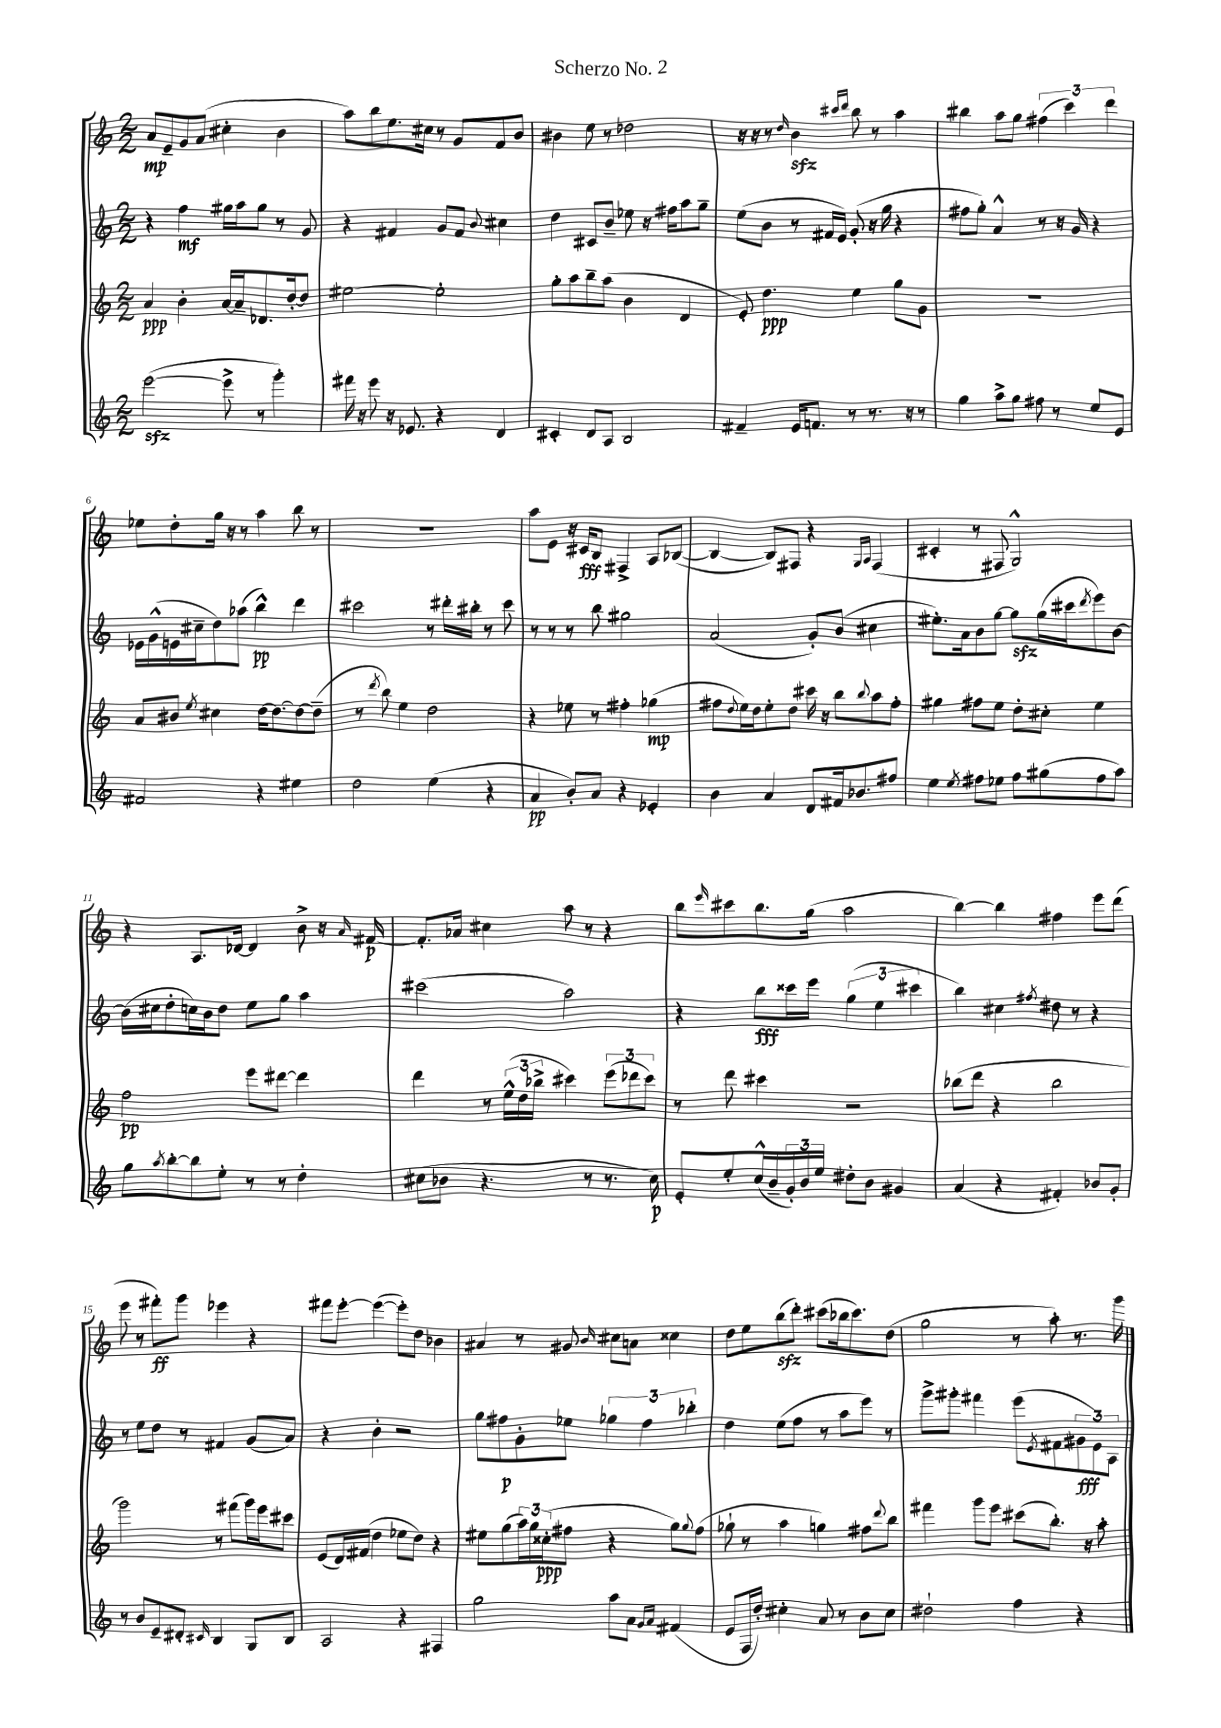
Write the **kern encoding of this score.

**kern	**kern	**kern	**kern
*staff4	*staff3	*staff2	*staff1
*clefG2	*clefG2	*clefG2	*clefG2
*k[]	*k[]	*k[]	*k[]
*M2/2	*M2/2	*M2/2	*M2/2
([2eee	4a	4r	8a
.	.	.	8e~
.	4b'	4ff	8g
.	.	.	(8a
8eee^]	[16a	16gg#	4cc#'
.	16a~]	16aa	.
8r	8.d-	8gg#	.
4ggg')	.	8r	4b
.	[16dd'	.	.
.	8dd]	8g	.
=	=	=	=
16fff#	[2ee#	4r	8aa)
16r	.	.	.
8eee	.	.	8bb
16r	.	4f#	8.ee
8.e-	.	.	.
.	.	.	16cc#
4r	2ee#']	8g	8r
.	.	8f#	8g
.	.	8qqb	.
4d	.	4cc#	8f
.	.	.	8b
=	=	=	=
4c#'	8gg'	4dd	4b#
.	8aa	.	.
8d	8bb~	8c#	8ee
8A	(8aa	8b~	8r
2B	4b	8ee-	2dd-
.	.	16r	.
.	.	16ff#	.
.	4d	8aa	.
.	.	8gg~	.
=	=	=	=
4f#~	8e')	(8ee	16r
.	.	.	16r
.	4.dd	8b	8r
.	.	.	16qqdd
16e	.	8r	4b
8.f	.	.	.
.	.	16f#	.
.	.	16e)	.
.	.	.	16qqccc#
.	.	.	16qqddd
8r	4ee	(8g'	8bb
8.r	.	16r	8r
.	.	16gg	.
.	8gg	4r	4aa
16r	.	.	.
8r	8g	.	.
=	=	=	=
4gg	1r	8ff#	4bb#
.	.	8gg')	.
8aa^	.	4a^^	8aa
8gg	.	.	8gg
8ff#	.	8r	(6ff#
8r	.	16r	.
.	.	.	6ccc)
.	.	16g	.
8ee	.	4r	.
.	.	.	6ddd
8e	.	.	.
=	=	=	=
2f#	8a	16e-	8ee-
.	.	(16g^^	.
.	8b#	16e	8dd'
.	.	16cc#~	.
.	8qee	.	.
.	4cc#	8dd)	16gg
.	.	.	16r
.	.	(8aa-	8r
4r	[16dd	4bb^^)	4aa
.	8.dd_	.	.
4ee#	8dd_	4ddd	8bb
.	(8dd~]	.	8r
=	=	=	=
2dd	8r	2ccc#	1r
.	8qddd	.	.
.	8bb)	.	.
.	4ee	.	.
(4ee	2dd	8r	.
.	.	16ddd#'	.
.	.	16bb#'	.
4r	.	8r	.
.	.	8ccc#	.
=	=	=	=
4a	4r	8r	8aa
.	.	8r	8e
8b')	8ee-	8r	16r
.	.	.	16c#
8a	8r	8bb	8B
4r	4ff#'	2gg#	4F#^
4e-'	(4gg-	.	8A
.	.	.	([8B-
=	=	=	=
4b	8ff#	(2a	4B-_
.	8qqdd	.	.
.	16ee)	.	.
.	16dd	.	.
4a	8ee'	.	8B-])
.	8dd	.	8F#
8d	16ccc#	8g')	4r
.	16r	.	.
16f#	8bb	(8b	.
8.b-	.	.	.
.	.	.	16qqG
.	8qqbb	.	16qqA
.	8aa	4cc#	(4F#
8ff#	8ff#'	.	.
=	=	=	=
4ee	4gg#	8.ee#')	4c#'
.	.	16a	.
8qee	.	.	.
8ff#	8ff#	8b	8r
8ee-	8ee	[8gg	8F#
8ff#	8dd'	8gg]	2G^^)
(8gg#	8cc#'	(16gg	.
.	.	16ccc#	.
.	.	8qddd	.
8ff#	4ee	8eee)	.
8aa)	.	[8b	.
=	=	=	=
8gg	2ff	(16b]	4r
.	.	16cc#	.
8qaa	.	.	.
[8bb'	.	8dd'	.
8bb]	.	16cc)	8.A
.	.	16b	.
8ee'	.	8dd	.
.	.	.	[16d-
8r	8eee	8ee	4d-]
8r	[8ddd#	8gg	.
4dd'	4ddd#]	4aa	8b^
.	.	.	16r
.	.	.	16qqa
.	.	.	[16f#
=	=	=	=
(8cc#	4ddd	(2ccc#	8.f#']
8b-	.	.	.
.	.	.	16a-
4.r	8r	.	4cc#
.	(24ee^^	.	.
.	24dd	.	.
.	24bb-^	.	.
.	4ccc#)	2aa)	8aa
8r	.	.	8r
8.r	(12eee	.	4r
.	12ddd-	.	.
.	12ccc#)	.	.
16cc#)	.	.	.
=	=	=	=
8e'	8r	4r	8bb
.	.	.	16qqeee
8ee'	8ddd	.	8ccc#
(16cc^^	4ccc#	8bb	8.bb
16b~	.	.	.
24g')	.	16ccc##	.
24b	.	.	.
.	.	16eee	(16gg
24ee	.	.	.
8dd#'	2r	(6gg	2aa
8b	.	.	.
.	.	6ee	.
4g#	.	.	.
.	.	6ccc#	.
=	=	=	=
(4a	(8bb-	4bb)	[4bb)
.	8ddd	.	.
4r	4r	4cc#	4bb]
.	.	8qff#	.
4f#')	2bb-	8dd#	4ff#
.	.	8r	.
8b-	.	4r	8eee
8g'	.	.	(8ddd
=	=	=	=
8r	2ggg)	8r	8eee
8b	.	8ee	8r
8e~	.	8dd	8fff#')
8d#'	.	8r	8ggg
16qqc#	.	.	.
4B	8r	4f#	4eee-
.	(8fff#	.	.
8G	16ggg)	(8g	4r
.	16eee	.	.
8B	8ccc#	8a)	.
=	=	=	=
2A	(8e	4r	8fff#
.	16d)	.	[8eee'
.	(16f#	.	.
.	4dd	4b'	(4eee_
4r	8ee-	2r	8eee'])
.	8dd)	.	8dd
4F#	4r	.	4b-
=	=	=	=
2gg	8ee#	8gg	4a#
.	(8gg	8ff#	.
.	24aa)	8g'	8r
.	24gg	.	.
.	(24cc##'	.	.
.	8ff#	8ee-	8g#
.	.	.	16qqb
8aa	4r	6gg-	8cc#
8a	.	.	8a
.	.	6ff#	.
16qqg	.	.	.
16qqa	.	.	.
(4f#	8gg)	.	4cc##
.	.	6bb-'	.
.	8qqgg	.	.
.	(8ff#	.	.
=	=	=	=
8e	8gg-`	4dd	8dd
16F	8r	.	8ee
16dd')	.	.	.
4cc#'	4aa	(8ee	(8bb
.	.	8ff	8ddd')
8a	4gg)	8r	(8ccc#
8r	.	8aa	16bb-
.	.	.	8.ccc#)
8b	8ff#	8eee)	.
.	8qqddd	.	.
8cc#	8bb	8r	(8dd
=	=	=	=
2dd#`	4fff#	8ggg^	2gg
.	.	8ggg#'	.
.	8ggg	4fff#	.
.	8eee	.	.
4ff	(8ccc#	(8eee	8r
.	.	8qe	.
.	8.bb')	8f#	8aa')
4r	.	12g#	8.r
.	16r	.	.
.	.	12e)	.
.	8aa'	.	.
.	.	12A	.
.	.	.	16ggg
==	==	==	==
*-	*-	*-	*-
